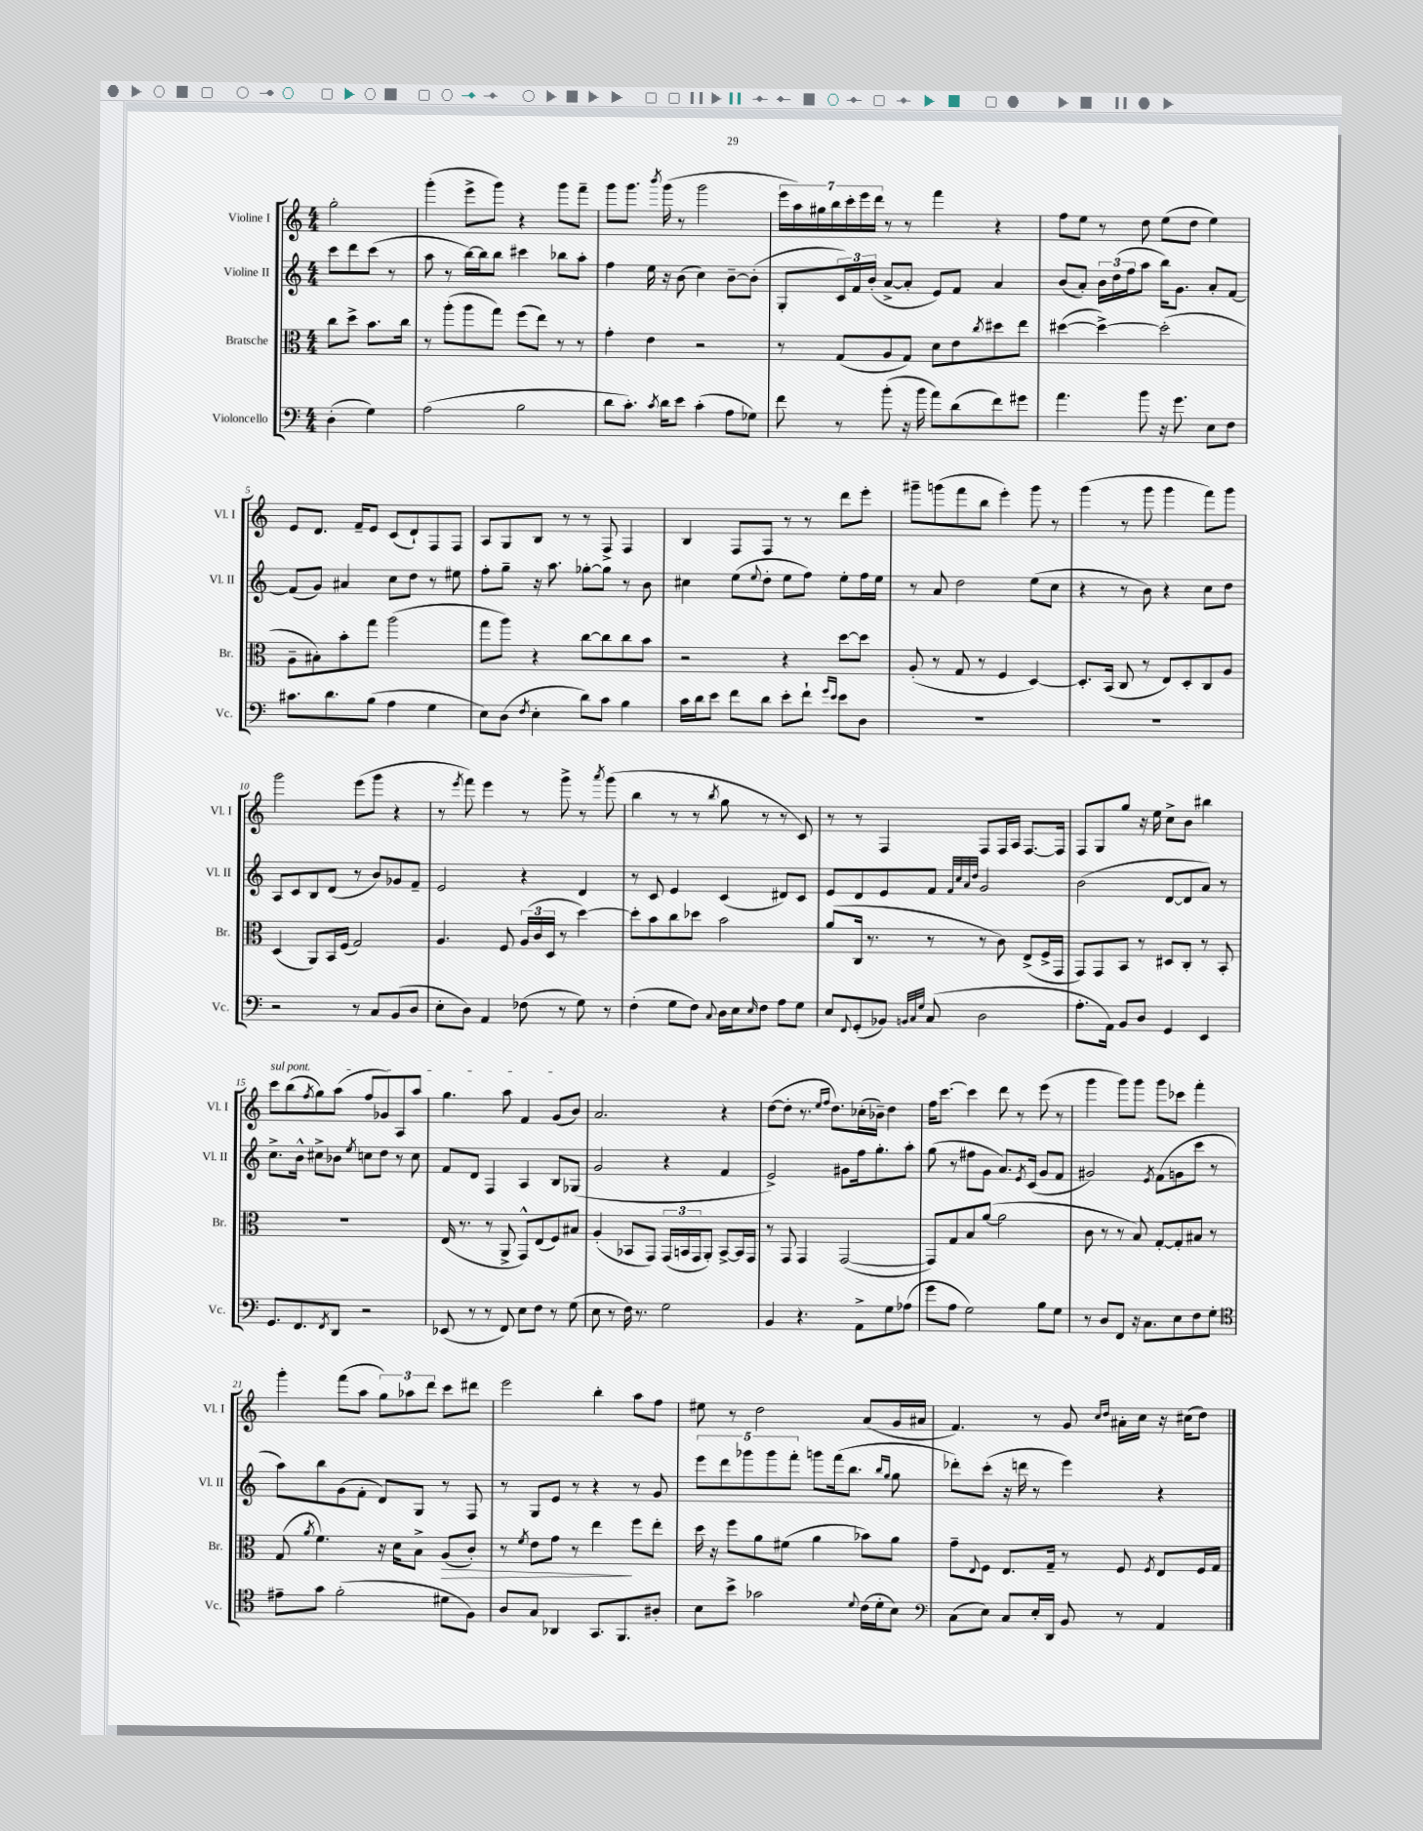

**kern	**kern	**kern	**kern
*staff4	*staff3	*staff2	*staff1
*clefF4	*clefC3	*clefG2	*clefG2
*k[]	*k[]	*k[]	*k[]
*M4/4	*M4/4	*M4/4	*M4/4
(4D'	8cc	8ccc	2gg'
.	8dd^	8ddd	.
4G)	8.b	(8ccc	.
.	.	8r	.
.	16cc	.	.
=	=	=	=
(2A	8r	8aa	(4ggg'
.	(8aa'	8r	.
.	8aa	[16bb)	8eee^
.	.	16bb]	.
.	8gg)	8bb	8ggg)
2B	(8ff	4ccc#	4r
.	8ee)	.	.
.	8r	8bb-	8ggg
.	8r	8aa'	8fff~
=	=	=	=
8d	4g'	4ff	8ggg
8.c')	.	.	8.ggg
.	4e	16ee	.
8qc	.	.	8qbbb
16d	.	16r	(16ggg
8e	.	(8b	8r
(4c'	2r	4cc)	2ggg
8A	.	[8b~	.
8G-)	.	(8b']	.
=	=	=	=
8f	8r	8G'	28eee
.	.	.	28aa)
.	.	.	28gg#
.	.	.	28bb
8r	(8G	24c)	.
.	.	.	28ccc'
.	.	24f	.
.	.	.	28eee
.	.	(24b'	.
.	.	.	28ddd
(8b'	8A	[8a^	8r
16r	8G)	8a']	8r
16b	.	.	.
8a)	8d	8e)	4fff
(8d	8e	8f	.
.	8qcc	.	.
8f)	8dd#	4a	4r
8g#	8ee	.	.
=	=	=	=
4.a	([4dd#	(8b	8ff
.	.	8a')	8ee
.	4dd#^_)	24b	8r
.	.	(24dd	.
.	.	24ff	.
8b	.	8aa	8dd
16r	(2dd#']	16bb)	(8ee
8.g	.	8.g	.
.	.	.	8dd
8E	.	8a'	4ee)
8F	.	[8f	.
=	=	=	=
8.c#	8A~	(8f]	8e
.	8B#')	8g)	8.d
8.d	.	.	.
.	8b'	4a#	.
.	.	.	16f~
(8B	8gg	.	8e
4A	(2aa	8cc	(8c
.	.	8dd	8d`)
4G	.	8r	8F
.	.	8ee#	8F
=	=	=	=
8E)	8gg	8ff'	8A
(8D	8aa)	8gg~	8G
8qF	.	.	.
4E'	4r	16r	8B
.	.	8.aa	.
.	.	.	8r
8d)	[8cc	[8gg-'	8r
8c	8cc]	8gg-]	8F^
4B	8cc	8r	4F
.	8b	8b	.
=	=	=	=
16c	2r	4cc#	4B
16d	.	.	.
8e	.	.	.
8f	.	(8ee	8F
.	.	8qqee	.
8d	.	8dd'	8F
8e'	4r	8ee	8r
8f`	.	8ff)	8r
16qqg	.	.	.
16qqe	.	.	.
8e	[8dd	8ee'	8ddd
8D	8dd]	16ff	8eee'
.	.	16ee	.
=	=	=	=
1r	(8A'	8r	8ggg#~
.	8r	8a	(8ggg
.	8G	2dd	8fff
.	8r	.	8bb
.	4F	.	4eee')
.	[4D)	(8ee	8ggg
.	.	8cc	8r
=	=	=	=
1r	8.D']	4r	(4ggg
.	(16BB	.	.
.	8C	8r	8r
.	8r	8b)	8ggg
.	8E)	4r	4ggg
.	8D'	.	.
.	8C	8cc	8fff)
.	8A	8dd	8ggg
=	=	=	=
2r	(4D	8A	2ggg
.	.	8c	.
.	8AA)	8B	.
.	16BB	(8d	.
.	(16F	.	.
8r	2G)	8r	(8eee
8C	.	8b)	8ggg
(8BB	.	8g-	4r
8D	.	8f~	.
=	=	=	=
8E'	4.A	2e	8r
.	.	.	8qeee
8D)	.	.	8fff)
4AA	.	.	4eee
.	8F	.	.
(8F-	(24A	4r	8r
.	24c	.	.
.	24D	.	.
8r	8r	.	8ggg^
8G)	[4dd)	4d	8r
.	.	.	8qaaa
8r	.	.	(8ggg
=	=	=	=
(4F'	8dd']	8r	4bb
.	8b	8c	.
8G	8cc	4e	8r
8F)	8dd-	.	8r
8qqC	.	.	8qbb
16D	2b	(4c	8gg
16E	.	.	.
16qqE	.	.	.
8F	.	.	8r
8A	.	8d#)	8r
8G	.	8c	8c)
=	=	=	=
8E	(8a	8e	8r
8qqFF	.	.	.
(8GG'	16C	8d	8r
.	8.r	.	.
8BB-)	.	8e	4F
32qqBB	.	.	.
32qqC	.	.	.
32qqG	.	.	.
(8C	8r	8f	.
.	.	32qqf	.
.	.	32qqcc	.
.	.	32qqa	.
.	.	32qqdd	.
2D	8r	2g	8F
.	8c)	.	16F
.	.	.	16A
.	(8E^	.	[8.F
.	16F^	.	.
.	16GG	.	16F]
=	=	=	=
8.A'	8GG)	(2b	8F
.	8GG	.	8G
16AA)	.	.	.
8BB	8BB	.	8gg
8D	8r	.	16r
.	.	.	16ee
4GG	8D#	[8d	8cc^
.	8C'	8d]	8b
4EE	8r	8a)	4bb#
.	8BB'	8r	.
=	=	=	=
8.GG	1r	8.cc^	8ccc
.	.	.	(8bb
8.FF	.	16b^^	.
.	.	.	8qff
.	.	8cc#^	8gg)
8qFF	.	.	.
8DD	.	8b-	(8aa
.	.	8qee	.
2r	.	8cc	8ff
.	.	8dd	8g-)
.	.	8r	8A
.	.	8cc	8aa
=	=	=	=
(8EE-	(16E	8f	4.gg
.	8.r	.	.
8r	.	8d	.
8r	8r	4F	.
8FF)	8AA^	.	8aa
8E	8GG^^)	4A	4f
8F	(8E	.	.
8r	8F)	8B	(8g
(8G	8B#	(8G-	8b)
=	=	=	=
8E	(4A'	2g	2.a
8r	.	.	.
16F)	8BB-	.	.
8.r	.	.	.
.	8GG)	.	.
2G	(24GG	4r	.
.	24BB	.	.
.	24GG	.	.
.	8AA')	.	.
.	[8BB^	4f	4r
.	16BB]	.	.
.	16GG	.	.
=	=	=	=
4BB	8r	2e^)	([8dd
.	8GG	.	8dd']
4.r	4GG	.	8.r
.	.	.	16qqee
.	.	.	16qqff
.	.	.	8.dd)
.	([2GG	8g#	.
8AA^	.	16ff	(16cc-'
.	.	8.gg'	16b-~)
8G	.	.	4dd
(8A-	.	8aa'	.
=	=	=	=
8g	8GG])	(8gg	16ff
.	.	.	[8.ccc
8A	8G	8r	.
2G)	8B	8ff#	4ccc]
.	([8a	8g	.
.	2a]	8.a)	8ddd
.	.	.	8r
.	.	8qe	.
.	.	(16c	.
8B	.	8g	(8eee
8G	.	8f	8r
=	=	=	=
8r	8c	2g#)	4ggg
8D	8r	.	.
8FF	8r	.	8ggg)
16r	8B)	.	8ggg
8.C	.	.	.
.	.	8qe	.
.	[8G'	(8f	8ggg
8E	8G']	8g	8ccc-
8F	8B#	8ccc	4fff'
8G'	8r	8r	.
=	=	=	=
*clefC4	*	*	*
8e#~	(8G	8aa)	4ggg'
.	8qa	.	.
8g	4.f)	8bb	.
(2f'	.	(8g	(8fff
.	.	8f'	8aa
.	16r	8d)	12gg)
.	16d	.	.
.	.	.	12aa-
.	8B^	8G	.
.	.	.	12ddd
8d#	(8A	8r	8ccc
8F)	8c')	8F	8ddd#
=	=	=	=
8A	8r	8r	2eee
.	8qf	.	.
8G	8e	8G	.
4AA-	8g	8e	.
.	8r	8r	.
8.GG	4ee	4r	4bb'
8.FF	.	.	.
.	8ff	8r	8aa
8A#'	8ee'	8g	8ff
=	=	=	=
8B	16dd	10eee	8ee#
.	16r	.	.
.	.	10ddd	.
8b^	8ff	.	8r
.	.	10ggg-	.
2g-	8a	.	2dd
.	.	10ggg-	.
.	(8f#	.	.
.	.	10fff'	.
.	4a	8ggg	.
.	.	(16fff	.
.	.	8.bb	.
8qqd	.	.	.
(16c	8b-)	.	(8a
16d'	.	.	.
.	.	16qqbb	.
.	.	16qqgg	.
8B)	8a	8gg	16g
.	.	.	16a#
=	=	=	=
*clefF4	*	*	*
(8C	8g~	8ddd-')	4.f)
.	8qqE	.	.
8E)	8F	(8ccc'	.
8C	8.E	16r	.
.	.	16ddd	.
16E'	.	8r	8r
16DD	16G~	.	.
8BB	8r	4eee)	8g
.	.	.	16qqcc
.	.	.	16qqdd
8r	8F	.	16a#'
.	.	.	16cc
.	8qF	.	.
4AA	8E	4r	16r
.	.	.	(16cc#
.	16F	.	8dd)
.	16G	.	.
==	==	==	==
*-	*-	*-	*-
